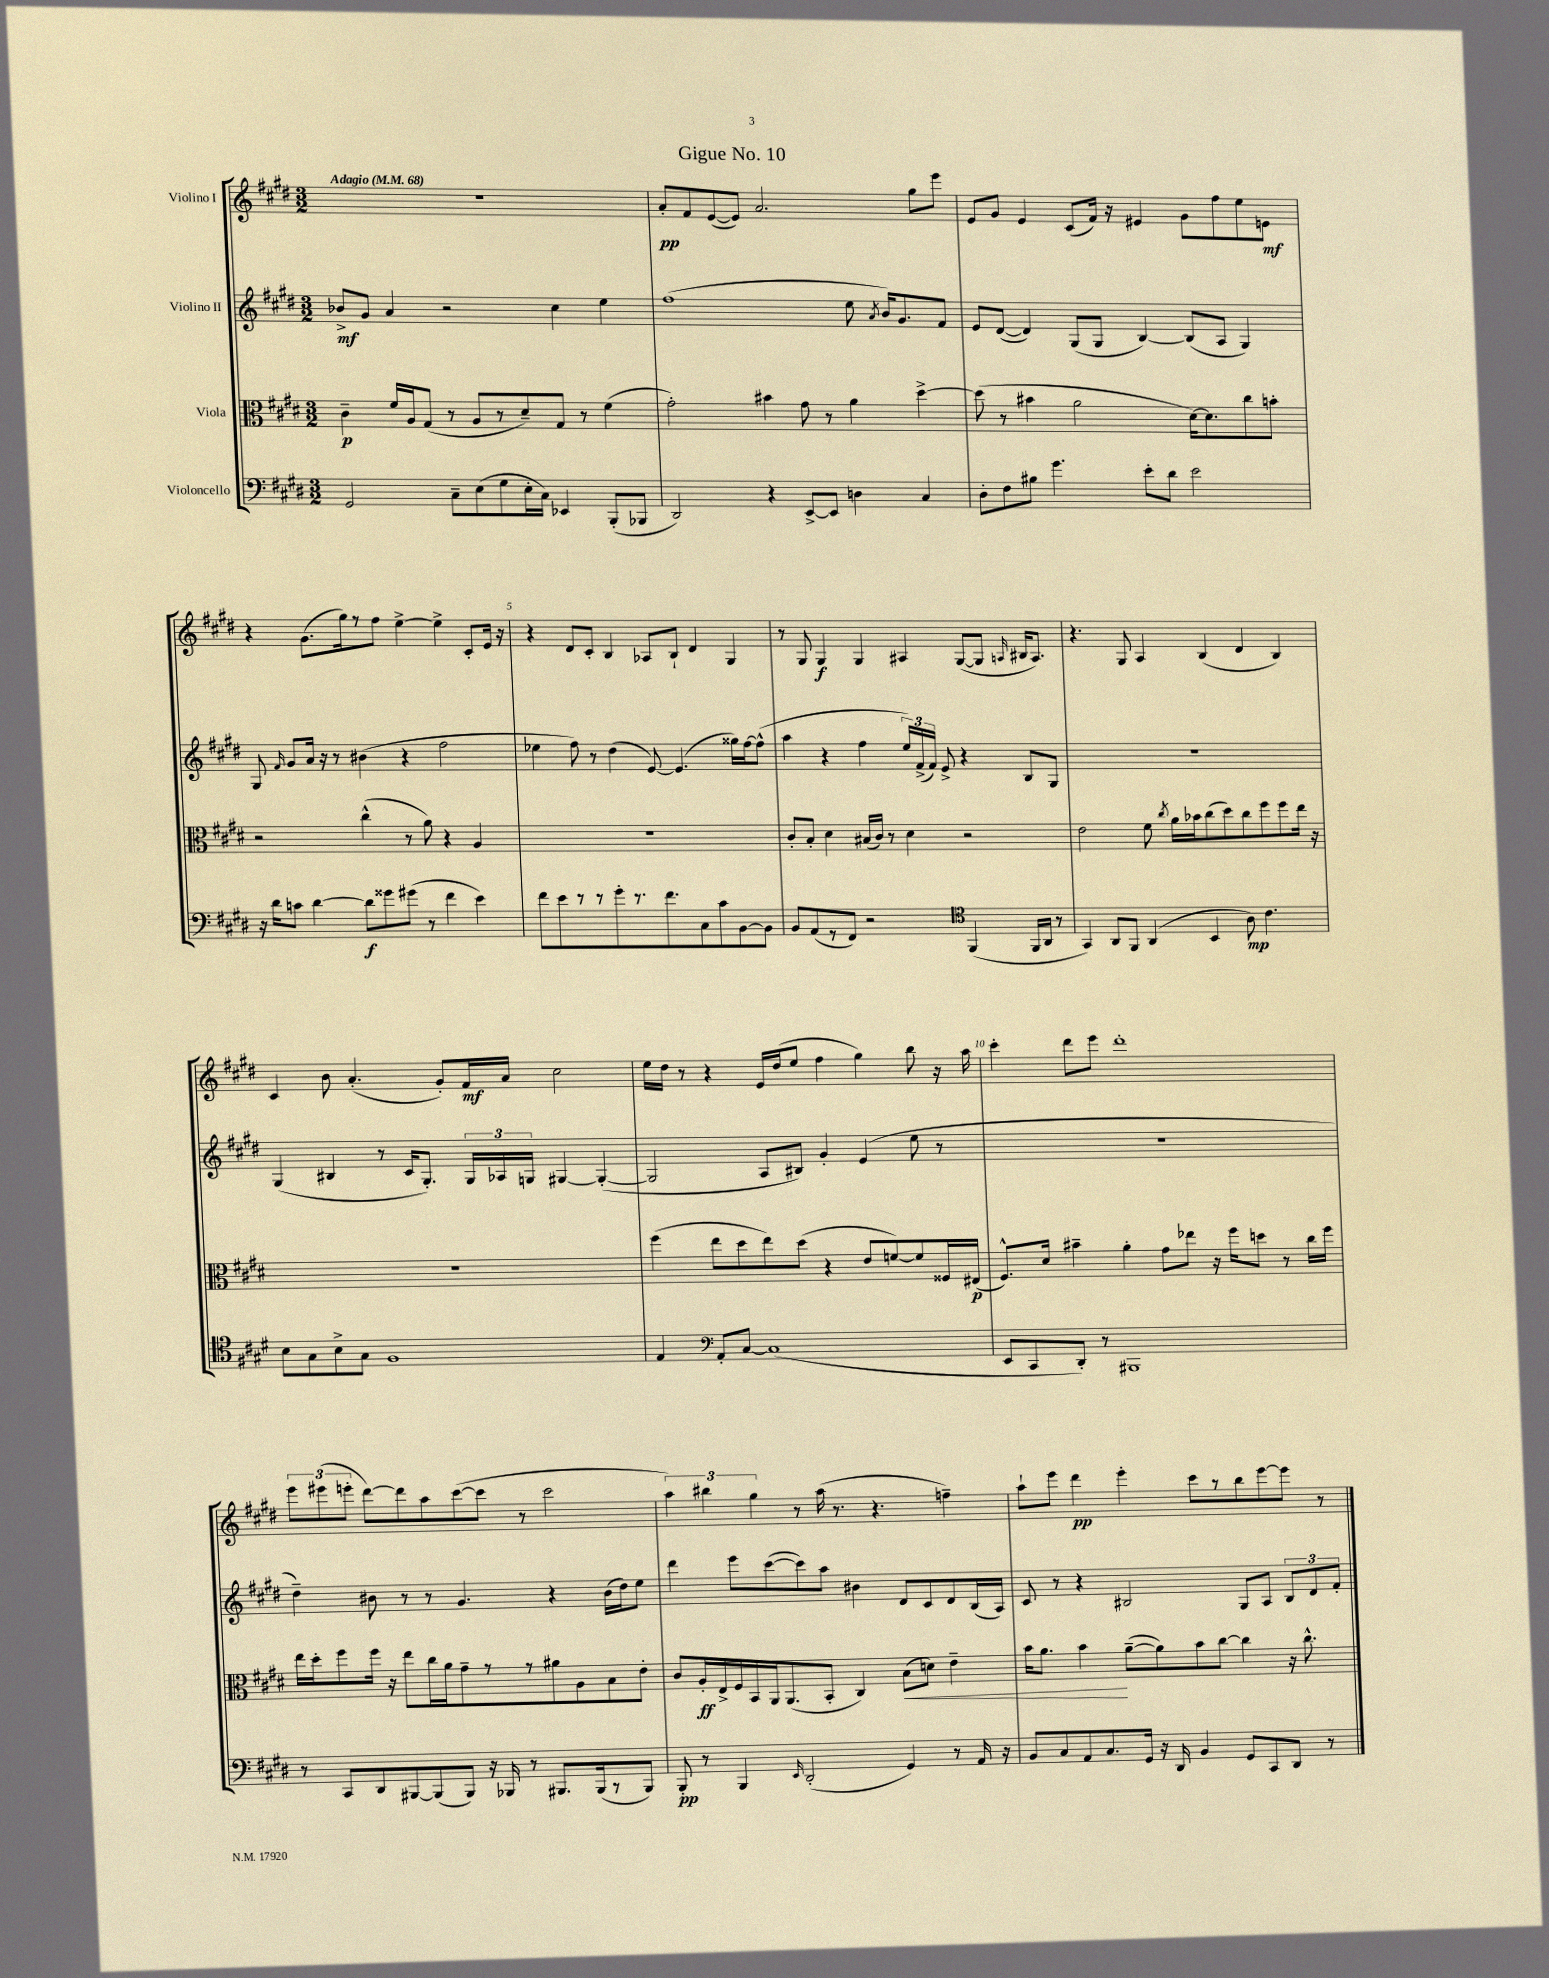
\header { title = "Gigue No. 10" }
<<
\new StaffGroup <<
\new Staff = "s0" \with { instrumentName = "Violino I" } {
    \clef treble \key e \major \numericTimeSignature \time 3/2 \tempo "Adagio" 4 = 68
    \autoBeamOff r1. |
    a'8[-.\pp fis'8 e'8~( e'8]) a'2. gis''8[ e'''8] |
    e'8[ gis'8] e'4 cis'8[( fis'16]) r16 eis'4 gis'8[ fis''8 e''8 e'8]\mf |
    r4 gis'8.[( gis''16) r8 fis''8] e''4~-> e''4-> cis'8[-. e'16] r16 |
    r4 dis'8[ cis'8]-. b4 aes8[ b8]-! dis'4 gis4 |
    r8 gis8 gis4\f gis4 ais4 gis8[~( gis8] \grace { a16 } bis16[ a8.]) |
    r4. gis8 a4 b4( dis'4 b4) |
    cis'4 b'8 a'4.-.( gis'8[-.) fis'16\mf a'16] cis''2 |
    e''16[ dis''16] r8 r4 e'16[ dis''16( e''8] fis''4 gis''4) b''8 r16 a''16 |
    cis'''4-. dis'''8[ e'''8] dis'''1-. |
    \tuplet 3/2 { e'''8[ eis'''8( e'''8]-. } dis'''8[~) dis'''8 a''8 cis'''8~( cis'''8] r8 cis'''2 |
    \tuplet 3/2 { a''4) bis''4 gis''4 } r8 a''16( r8. r4. f''4--) |
    a''8[-! e'''8] dis'''4\pp e'''4-. cis'''8[ r8 b''8 e'''8~ e'''8] r8 \bar "|." |
}
\new Staff = "s1" \with { instrumentName = "Violino II" } {
    \clef treble \key e \major \numericTimeSignature \time 3/2
    \autoBeamOff bes'8[->\mf gis'8] a'4 r2 cis''4 e''4 |
    fis''1( e''8 \acciaccatura { a'8 } b'16[) gis'8. fis'8] |
    e'8[ dis'8]~( dis'4) gis8[( gis8] b4~) b8[( a8] gis4) |
    gis8 \grace { fis'16 } gis'8[ a'16] r16 r8 bis'4( r4 fis''2 |
    ees''4 fis''8) r8 dis''4( e'8~) e'4.( gisis''16[) fis''16~ fis''8]-^( |
    a''4 r4 fis''4 \tuplet 3/2 { e''16[) fis'16->( fis'16]) } e'8-> r4 b8[ gis8] |
    R1. |
    gis4( bis4 r8 cis'16[ gis8.]-.) \tuplet 3/2 { gis16[ aes16 g16] } gis4~ gis4~-.( |
    gis2 a8[ bis8]) gis'4-. e'4( e''8 r8 |
    R1. |
    dis''4--) bis'8 r8 r8 gis'4. r4 bis'16[( dis''16) e''8] |
    dis'''4 e'''8[ cis'''8~( cis'''8) a''8] bis'4 dis'8[ cis'8 dis'8 b16( a16]) |
    cis'8 r8 r4 bis2 gis8[ a8] \tuplet 3/2 { bis8[ dis'8 fis'8]-. } \bar "|." |
}
\new Staff = "s2" \with { instrumentName = "Viola" } {
    \clef alto \key e \major \numericTimeSignature \time 3/2
    \autoBeamOff cis'4--\p fis'16[ a16 gis8]( r8 a8[ r8 dis'8--) gis8] r8 fis'4( |
    gis'2-.) bis'4 gis'8 r8 a'4 dis''4~-> |
    dis''8( r8 bis'4 a'2 dis'16[~) dis'8. cis''8 b'8]-. |
    r2 cis''4-^( r8 a'8) r4 a4 |
    R1. |
    cis'8[-. b8]-. dis'4 bis16[( cis'16]) r8 dis'4 r2 |
    e'2 fis'8 \acciaccatura { cis''8 } a'16[ bes'16 cis''8( dis''8) cis''8 fis''8 fis''8 e''16] r16 |
    R1. |
    fis''4( e''8[ dis''8 e''8) dis''8]( r4 e'8[ f'8~) f'8 fisis16 eis16]\p( |
    fis8.[-^) dis'16] bis'4-- a'4-. gis'8[ ees''8] r16 fis''16[ d''8] r8 cis''16[ fis''16] |
    e''16[ dis''16-. fis''8 fis''16] r16 e''8[ cis''16 a'16 gis'8-- r8 r8 ais'8 a8 b8 e'8]-. |
    cis'8[ a16-.\ff e16-> fis16 b,16 a,16 a,8.( b,8]-. cis4) b8[\<( d'8]) e'4-- |
    b'16[ a'8.] b'4\! a'8[~--( a'8) b'8 cis''8]~ cis''4 r16 cis''8.-^ \bar "|." |
}
\new Staff = "s3" \with { instrumentName = "Violoncello" } {
    \clef bass \key e \major \numericTimeSignature \time 3/2
    \autoBeamOff gis,2 cis8[-- e8( gis8 e16-. cis16]) ees,4 b,,8[-.( bes,,8] |
    dis,2) r4 e,8[~-> e,8] d4 cis4 |
    dis8[-. fis8 bis8] gis'4. e'8[-. dis'8] e'2 |
    r16 dis'16[ c'8] dis'4~ dis'8[\f gisis'8 gis'8]( r8 fis'4 e'4) |
    fis'8[ e'8 r8 r8 gis'8-. r8. fis'8. cis8 cis'8 b,8~ b,8] |
    b,8[ a,8( r8 fis,8]) r2 \clef tenor fis,4( fis,16[ a,16] r8 |
    gis,4) a,8[ fis,8] a,4( b,4 a8\mp) cis'4. |
    b8[ gis8 b8-> gis8] fis1 |
    e4 \clef bass a,8[-. cis8]~ cis1( |
    e,8[ cis,8 dis,8]-.) r8 bis,,1 |
    r8 cis,8[ dis,8 bis,,8~ bis,,8( bis,,8]) r16 bes,,16 r8 bis,,8.[ bis,,16( r8 bis,,8]) |
    b,,8-.\pp r8 b,,4 \grace { e,16 } dis,2-.( gis,4) r8 a,16 r16 |
    b,8[ cis8 a,8 cis8. gis,16] r16 dis,16 b,4 gis,8[ cis,8 dis,8] r8 \bar "|." |
}
>>
>>
\layout { \context { \Score \override BarNumber.break-visibility = ##(#f #t #t) barNumberVisibility = #(every-nth-bar-number-visible 5) } }
